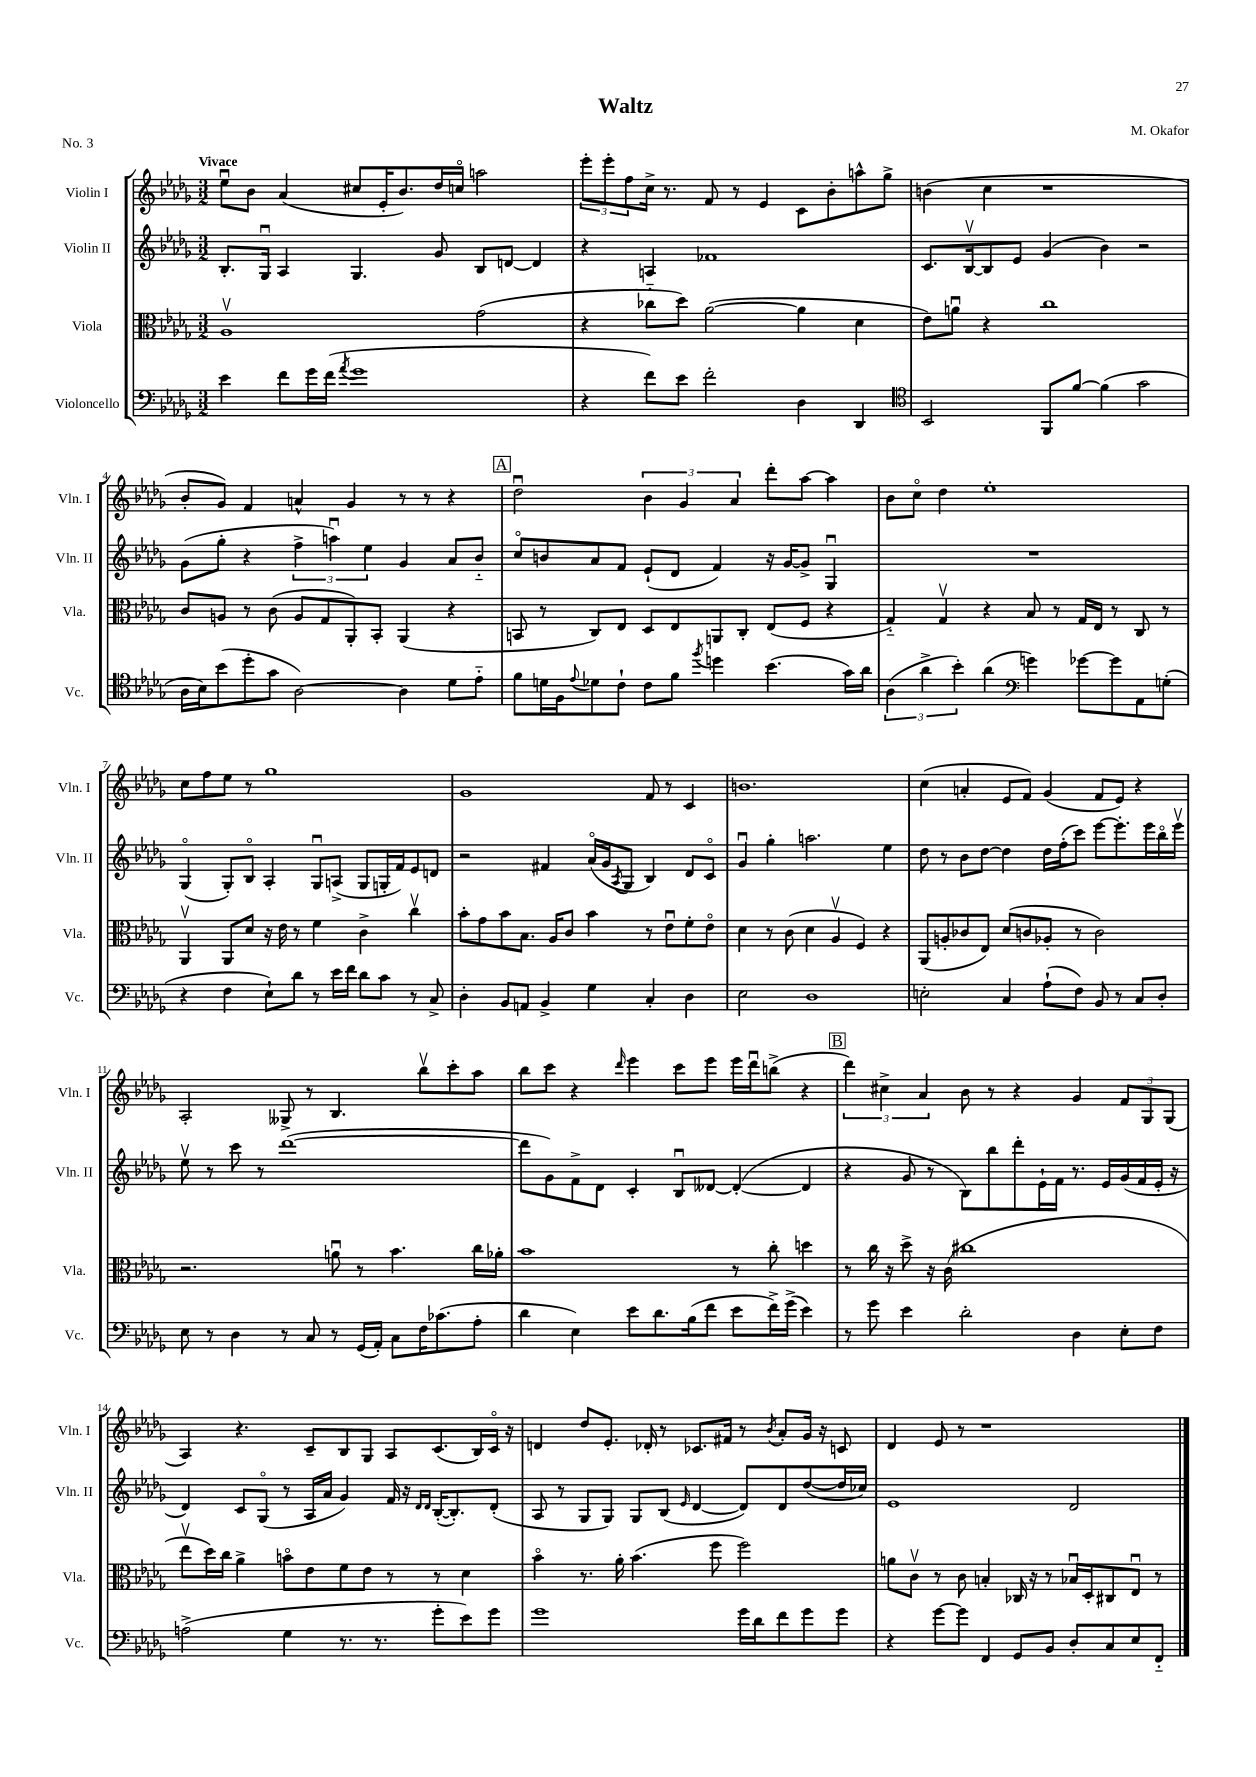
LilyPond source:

\header { title = "Waltz" composer = "M. Okafor" piece = "No. 3" }
<<
\new StaffGroup <<
\new Staff = "s0" \with { instrumentName = "Violin I" shortInstrumentName = "Vln. I" } {
    \clef treble \key des \major \numericTimeSignature \time 3/2 \tempo "Vivace"
    ees''8\downbow bes'8 aes'4( cis''8 ees'16-. bes'8.) des''16 c''16\flageolet a''2 |
    \tuplet 3/2 { ees'''8-. ees'''8-. f''8 } c''16-> r8. f'8 r8 ees'4 c'8 bes'8-. a''8-^ ges''8-> |
    b'4( c''4 r1 |
    bes'8-. ges'8) f'4 a'4-^ ges'4 r8 r8 r4 |
    \mark \markup { \box "A" } des''2\downbow \tuplet 3/2 { bes'4 ges'4 aes'4 } des'''8-. aes''8~ aes''4 |
    bes'8 c''8\flageolet des''4 ees''1-. |
    c''8 f''8 ees''8 r8 ges''1 |
    ges'1 f'8 r8 c'4 |
    b'1. |
    c''4( a'4-. ees'8 f'8) ges'4( f'8 ees'8) r4 |
    aes2-. geses8-> r8 bes4. bes''8\upbow c'''8-. aes''8 |
    bes''8 c'''8 r4 \grace { des'''16 } ees'''4 c'''8 ees'''8 ees'''16 des'''16\downbow b''8->( r4 |
    \mark \markup { \box "B" } \tuplet 3/2 { des'''4) cis''4-> aes'4 } bes'8 r8 r4 ges'4 \tuplet 3/2 { f'8 ges8 ges8( } |
    aes4) r4. c'8-- bes8 ges8 aes8 c'8.( bes16) c'16\flageolet r16 |
    d'4 des''8 ees'8.-. des'16-. r8 ces'8. fis'16 r8 \acciaccatura { bes'8 } aes'8-. ges'16 r16 c'8 |
    des'4 ees'8 r8 r1 \bar "|." |
}
\new Staff = "s1" \with { instrumentName = "Violin II" shortInstrumentName = "Vln. II" } {
    \clef treble \key des \major \numericTimeSignature \time 3/2
    bes8.-. ges16\downbow aes4 ges4. ges'8 bes8 d'8~ d'4 |
    r4 a4 fes'1 |
    c'8. bes16~\upbow bes8 ees'8 ges'4( bes'4) r2 |
    ges'8( ges''8-. r4 \tuplet 3/2 { f''4-> a''4\downbow) ees''4 } ges'4 aes'8 bes'8-_ |
    \mark \markup { \box "A" } c''8\flageolet b'8 aes'8 f'8 ees'8-!( des'8 f'4) r16 ges'16~ ges'8-> ges4\downbow |
    R1. |
    ges4\flageolet( ges8-.) bes8\flageolet aes4-. ges8\downbow a8->( ges8 g16-. f'16) ees'8 d'8 |
    r2 fis'4 aes'16\flageolet( ges'16 \acciaccatura { aes8 } ges8 bes4) des'8 c'8\flageolet |
    ges'4\downbow ges''4-. a''2. ees''4 |
    des''8 r8 bes'8 des''8~ des''4 des''16 f''16-.( c'''8) ees'''8~ ees'''8.-. ees'''16 bes''16\flageolet ees'''16\upbow |
    ees''8\upbow r8 c'''8 r8 des'''1~( |
    des'''8 ges'8) f'8-> des'8 c'4-. bes8\downbow deses'8~ deses'4~-.( deses'4 |
    \mark \markup { \box "B" } r4 ges'8 r8 bes8) bes''8 des'''8-. ees'16-! f'16 r8. ees'16 ges'16( f'16 ees'16-. r16 |
    des'4) c'8 ges8\flageolet( r8 aes16 aes'16 ges'4) f'16 r16 \grace { des'16 des'16 } bes16~-.( bes8.-.) des'8-.( |
    aes8 r8 ges8 ges8) ges8 bes8( \grace { ees'16 } des'4~ des'8) des'8 des''8~( des''16 ces''16) |
    ees'1 des'2 \bar "|." |
}
\new Staff = "s2" \with { instrumentName = "Viola" shortInstrumentName = "Vla." } {
    \clef alto \key des \major \numericTimeSignature \time 3/2
    aes1\upbow ges'2( |
    r4 ces''8-_ des''8) aes'2~( aes'4 des'4 |
    ees'8) a'8\downbow r4 c''1 |
    c'8 a8 r8 c'8( a8 ges8 aes,8-.) bes,8-. aes,4( r4 |
    \mark \markup { \box "A" } b,8 r8 c8) ees8 des8 ees8 a,8 c8-. ees8( f8 r4 |
    ges4-_) ges4\upbow r4 bes8 r8 ges16 ees16 r8 c8 r8 |
    aes,4\upbow aes,8 des'8 r16 ees'16 r8 f'4 c'4-> c''4\upbow |
    bes'8-. ges'8 bes'8 bes8. aes16 c'8 bes'4 r8 ees'8\downbow f'8-. ees'8\flageolet |
    des'4 r8 c'8( des'4 aes4\upbow f4) r4 |
    aes,8( a8-. ces'8 ees8) des'8( c'8 aes8-. r8 c'2) |
    r2. a'8\downbow r8 bes'4. c''16 aes'16-. |
    bes'1 r8 c''8-. d''4 |
    \mark \markup { \box "B" } r8 c''16 r16 des''8-> r16 c'16( cis''1 |
    ees''8\upbow des''16) c''16 aes'4-> b'8\flageolet ees'8 f'8 ees'8 r8 r8 des'4 |
    bes'4\flageolet r8. aes'16-. bes'4.( f''8 f''2) |
    a'8 c'8\upbow r8 c'8 b4-. ces16 r16 r8 bes16\downbow des16-. cis8 ees8\downbow r8 \bar "|." |
}
\new Staff = "s3" \with { instrumentName = "Violoncello" shortInstrumentName = "Vc." } {
    \clef bass \key des \major \numericTimeSignature \time 3/2
    ees'4 f'8 ges'16 f'16( \acciaccatura { aes'8 } ges'1 |
    r4 f'8) ees'8 f'2-. des4 des,4 |
    \clef tenor bes,2 f,8 f'8~ f'4( ges'2 |
    aes16 bes16) bes'8( des''8-. ges'8 aes2~) aes4 des'8 ees'8-_ |
    \mark \markup { \box "A" } f'8 d'16 f16 \appoggiatura { ees'8 } des'8 c'8-! c'8 f'8 \acciaccatura { f''8 } d''4 bes'4.( ges'16) aes'16 |
    \tuplet 3/2 { aes4( aes'4-> bes'4-.) } aes'4( \clef bass g'4) ges'8~ ges'8 aes,8 g8-.( |
    r4 f4 ees8-!) des'8 r8 ees'16 f'16 des'8 c'8 r8 c8-> |
    des4-. bes,8 a,8 bes,4-> ges4 c4-. des4 |
    ees2 des1 |
    e2-. c4 aes8-!( f8) bes,8 r8 c8 des8-. |
    ees8 r8 des4 r8 c8 r8 ges,16( aes,16-.) c8 f16 ces'8.( aes8-. |
    des'4 ees4) ees'8 des'8. bes16( f'8 ees'8 f'16->) ges'16->( ees'4) |
    \mark \markup { \box "B" } r8 ges'8 ees'4 des'2-. des4 ees8-. f8 |
    a2->( ges4 r8. r8. ges'8-. ees'8) ges'8 |
    ges'1 ges'16 des'16 f'8 ges'8 ges'8 |
    r4 ges'8~ ges'8 f,4 ges,8 bes,8 des8-. c8 ees8 f,8-_ \bar "|." |
}
>>
>>
